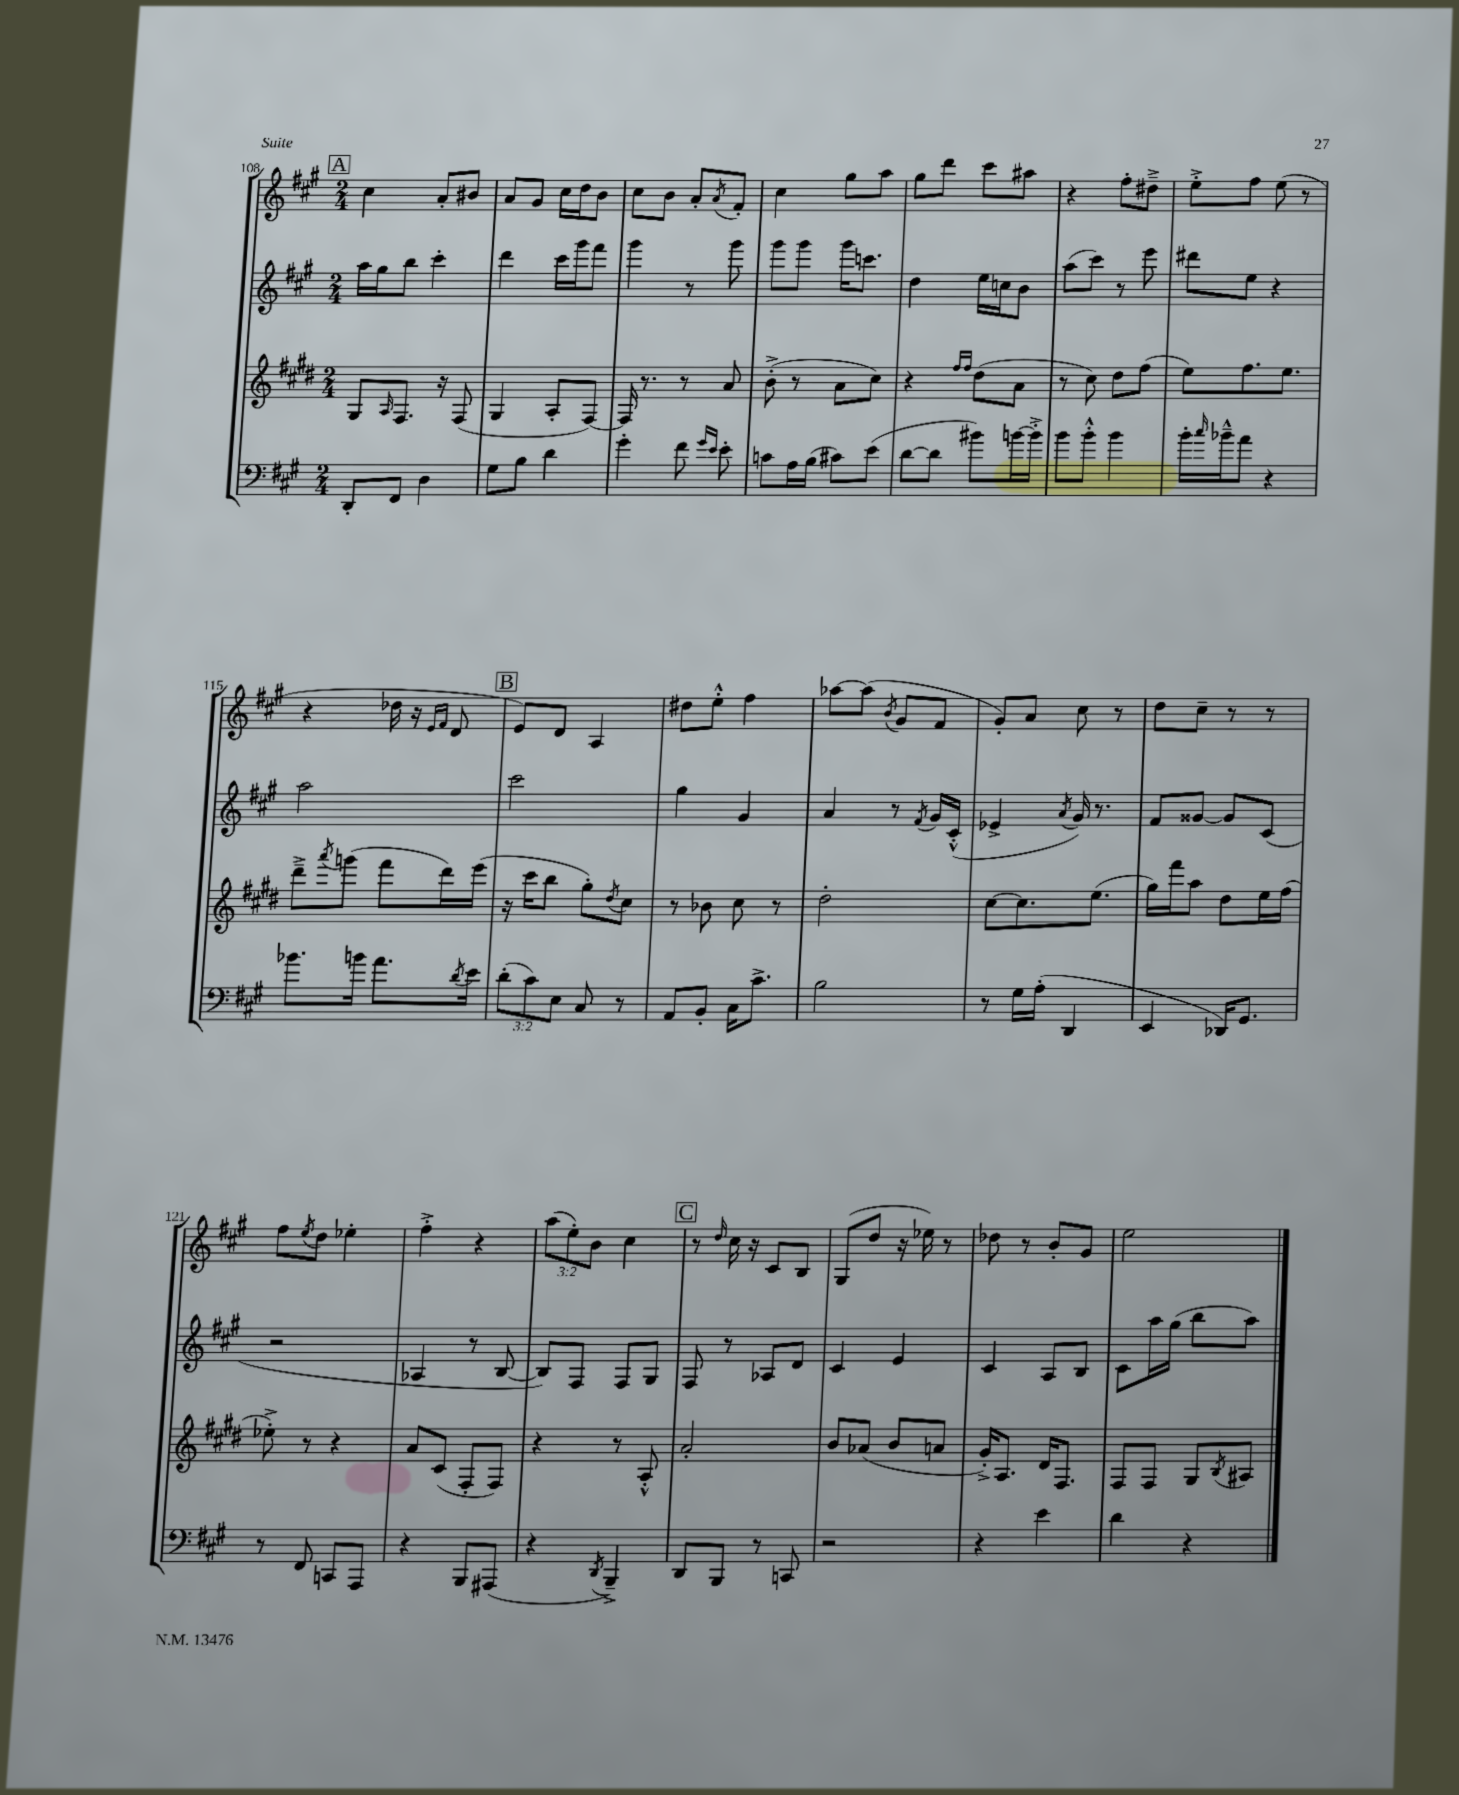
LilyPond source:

<<
\new StaffGroup <<
\new Staff = "s0" {
    \clef treble \key a \major \numericTimeSignature \time 2/4 \override Staff.TupletNumber.text = #tuplet-number::calc-fraction-text
    \mark \markup { \box "A" } cis''4 a'8-. bis'8 |
    a'8 gis'8 cis''16 d''16 b'8 |
    cis''8 b'8 a'8-. \acciaccatura { a'8 } fis'8-. |
    cis''4 gis''8 a''8 |
    gis''8 d'''8 cis'''8 ais''8 |
    r4 fis''8-. dis''8---> |
    e''8-.-> fis''8 e''8( r8 |
    r4 des''16 r16 \grace { e'16 fis'16 } d'8 |
    \mark \markup { \box "B" } e'8) d'8 a4 |
    dis''8 e''8-.-^ fis''4 |
    aes''8~ aes''8( \acciaccatura { b'8 } gis'8 fis'8 |
    gis'8-.) a'8 cis''8 r8 |
    d''8 cis''8-- r8 r8 |
    fis''8 \acciaccatura { e''8 } d''8 ees''4-. |
    fis''4-.-> r4 |
    \tuplet 3/2 { a''8( e''8-.) b'8 } cis''4 |
    \mark \markup { \box "C" } r8 \grace { d''16 } cis''16 r16 cis'8 b8 |
    gis8( d''8 r16 ees''16) r8 |
    des''8 r8 b'8-. gis'8 |
    e''2 \bar "|." |
}
\new Staff = "s1" {
    \clef treble \key a \major \numericTimeSignature \time 2/4
    \mark \markup { \box "A" } a''16 gis''16 b''8 cis'''4-. |
    d'''4 cis'''16 gis'''16 fis'''8 |
    gis'''4 r8 gis'''8 |
    gis'''8 gis'''8 gis'''16 c'''8. |
    d''4 e''16 c''16 b'8 |
    a''8( cis'''8) r8 e'''8 |
    dis'''8 e''8 r4 |
    a''2 |
    \mark \markup { \box "B" } cis'''2 |
    gis''4 gis'4 |
    a'4 r8 \acciaccatura { fis'8 } gis'16 cis'16-.-^( |
    ees'4-> \acciaccatura { a'8 } gis'16) r8. |
    fis'8 gisis'8~ gisis'8 cis'8( |
    r2 |
    aes4 r8 b8~ |
    b8) fis8 fis8 gis8 |
    \mark \markup { \box "C" } fis8 r8 aes8 d'8 |
    cis'4 e'4 |
    cis'4 a8 b8 |
    cis'8 a''16 gis''16( b''8 a''8) \bar "|." |
}
\new Staff = "s2" {
    \clef treble \key e \major \numericTimeSignature \time 2/4
    \mark \markup { \box "A" } gis8 \grace { a16 } fis8. r16 fis8( |
    gis4 a8-. fis8~) |
    fis16 r8. r8 a'8 |
    b'8-.->( r8 a'8 cis''8) |
    r4 \grace { fis''16 fis''16 } dis''8( a'8 |
    r8 cis''8) dis''8 fis''8( |
    e''8) fis''8. e''8. |
    dis'''8---> \acciaccatura { a'''8 } g'''8( fis'''8 dis'''16) e'''16( |
    \mark \markup { \box "B" } r16 cis'''16 b''8 gis''8-.) \acciaccatura { dis''8 } cis''8 |
    r8 bes'8 cis''8 r8 |
    dis''2-. |
    cis''8~ cis''8. e''8.( |
    gis''16) fis'''16 a''8 dis''8 e''16 fis''16( |
    ees''8-.->) r8 r4 |
    a'8 cis'8( fis8-. fis8) |
    r4 r8 a8-.-^ |
    \mark \markup { \box "C" } a'2-. |
    b'8 aes'8( b'8 a'8 |
    gis'16-.->) a8. dis'16 fis8. |
    fis8 fis8 gis8 \acciaccatura { b8 } ais8 \bar "|." |
}
\new Staff = "s3" {
    \clef bass \key a \major \numericTimeSignature \time 2/4 \override Staff.TupletNumber.text = #tuplet-number::calc-fraction-text
    \mark \markup { \box "A" } d,8-. fis,8 d4 |
    gis8 b8 d'4 |
    gis'4-. fis'8 \grace { gis'16 e'16 } e'8-. |
    c'8 a16 b16( cis'8) e'8( |
    d'8~ d'8 bis'8) b'16~ b'16-.-> |
    b'8 b'8-.-^ b'4 |
    b'16-. \grace { cis''16 } bes'16---^ a'8 r4 |
    bes'8. b'16 a'8. \acciaccatura { d'8 } e'16 |
    \mark \markup { \box "B" } \tuplet 3/2 { d'8-.( cis'8) e8 } cis8 r8 |
    a,8 b,8-. cis16 cis'8.-> |
    b2 |
    r8 gis16 a16-.( d,4 |
    e,4 des,16) gis,8. |
    r8 fis,8 c,8 a,,8 |
    r4 b,,8 ais,,8( |
    r4 \acciaccatura { d,8 } b,,4--->) |
    \mark \markup { \box "C" } d,8 b,,8 r8 c,8 |
    r2 |
    r4 e'4 |
    d'4 r4 \bar "|." |
}
>>
>>
\layout { \context { \Score currentBarNumber = #108 } }
